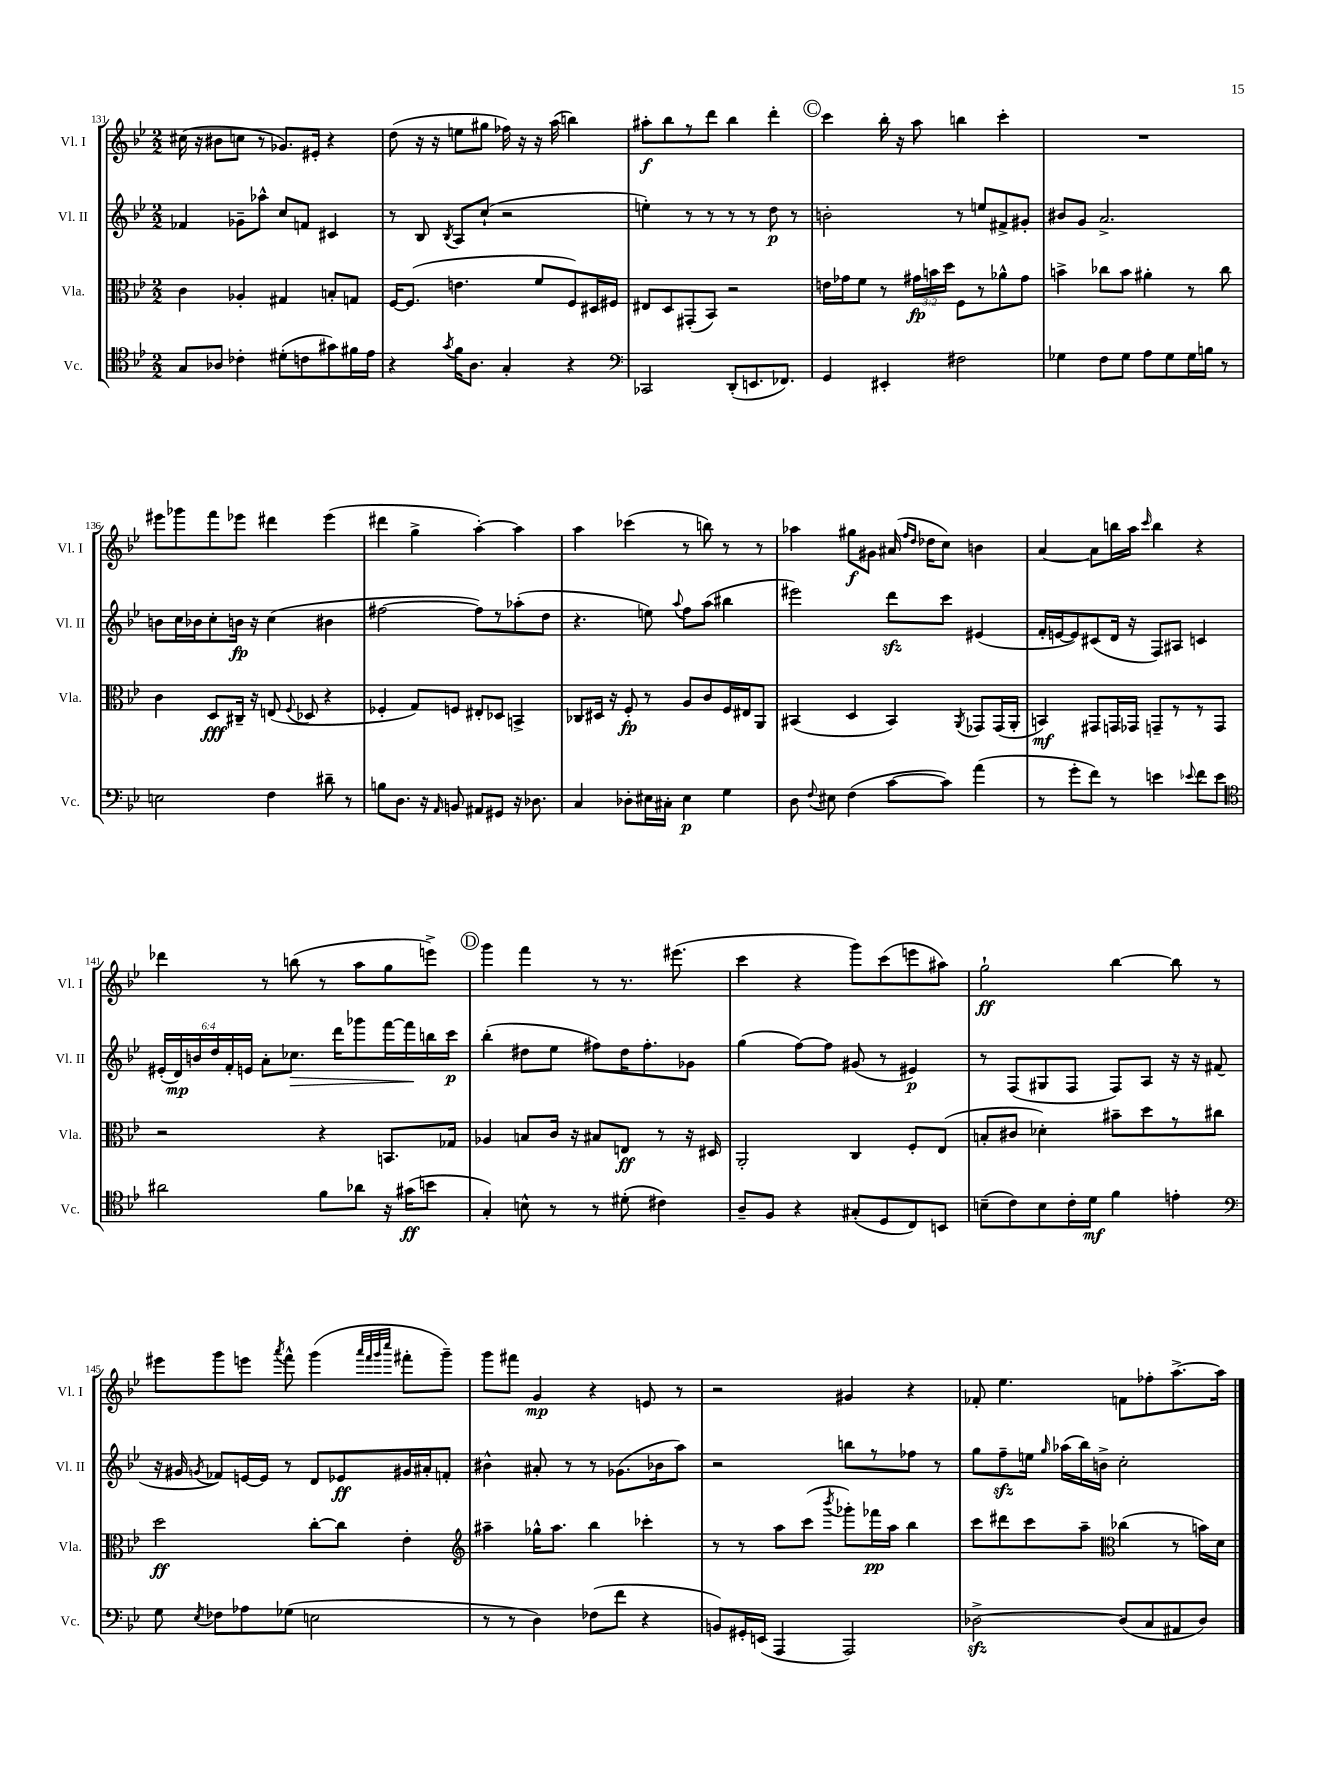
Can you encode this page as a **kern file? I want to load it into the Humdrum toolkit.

**kern	**dynam	**kern	**dynam	**kern	**dynam	**kern	**dynam
*part4	*part4	*part3	*part3	*part2	*part2	*part1	*part1
*staff4	*staff4	*staff3	*staff3	*staff2	*staff2	*staff1	*staff1
*I"Vc.	*	*I"Vla.	*	*I"Vl. II	*	*I"Vl. I	*
*I'Vc.	*	*I'Vla.	*	*I'Vl. II	*	*I'Vl. I	*
*clefC4	*	*clefC3	*	*clefG2	*	*clefG2	*
*k[b-e-]	*	*k[b-e-]	*	*k[b-e-]	*	*k[b-e-]	*
*M2/2	*	*M2/2	*	*M2/2	*	*M2/2	*
=131	=131	=131	=131	=131	=131	=131	=131
8G/L	.	4c\	.	4f-X/	.	(16cc#X\	.
.	.	.	.	.	.	16r	.
8A-X/J	.	.	.	.	.	8b#X\L	.
4c-X'\	.	4A-X'/	.	8g-X~\L	.	8ccn\J	.
.	.	.	.	8aa-X^^\J	.	8r	.
(8d#X'\L	.	4G#X/	.	8cc/L	.	8.g-X/L)	.
8cn\	.	.	.	8fn/J	.	.	.
.	.	.	.	.	.	16e#X'/Jk	.
8g#X\)	.	8Bn'/L	.	4c#X/	.	4r	.
16f#X\L	.	8Gn/J	.	.	.	.	.
16e-\JJ	.	.	.	.	.	.	.
=132	=132	=132	=132	=132	=132	=132	=132
4r	.	[16F/KL	.	8r	.	(8dd\	.
.	.	(8.F/J]	.	.	.	.	.
.	.	.	.	8B-/	.	16r	.
.	.	.	.	.	.	16r	.
8qg/	.	.	.	8qB-/	.	.	.
16f\KL	.	4.en\	.	8A/L	.	8een\L	.
8.A\J	.	.	.	.	.	.	.
.	.	.	.	(8cc`/J	.	8gg#X\J	.
4G'/	.	.	.	2r	.	16ff-X\)	.
.	.	.	.	.	.	16r	.
.	.	8f/L	.	.	.	16r	.
.	.	.	.	.	.	(16aa\	.
4r	.	8F/)	.	.	.	4bbn\)	.
.	.	16D#X/L	.	.	.	.	.
.	.	16F#X/JJ	.	.	.	.	.
=133	=133	=133	=133	=133	=133	=133	=133
*clefF4	*	*	*	*	*	*	*
2CC-X/	.	8E#X/L	.	4een'\)	.	8aa#X'\L	f
.	.	8D/	.	.	.	8bb-\	.
.	.	(8GG#X'/	.	8r	.	8r	.
.	.	8BB-/J)	.	8r	.	8ddd\J	.
(8DD'/L	.	2r	.	8r	.	4bb-\	.
8.EEn/	.	.	.	8r	.	.	.
.	.	.	.	8dd\	p	4ddd'\	.
8.FF-X/J)	.	.	.	.	.	.	.
.	.	.	.	8r	.	.	.
!!LO:REH:place=s1:t=C
=134	=134	=134	=134	=134	=134	=134	=134
4GG/	.	16en\LL	.	2bn'\	.	4ccc\	.
.	.	16g-X\J	.	.	.	.	.
.	.	8f\J	.	.	.	.	.
4EE#X'/	.	8r	.	.	.	16bb-'\	.
.	.	.	.	.	.	16r	.
.	.	24g#X\LL	fp	.	.	8aa\	.
.	.	24bn\	.	.	.	.	.
.	.	24dd\JJ	.	.	.	.	.
2F#X\	.	8F\L	.	8r	.	4bbn\	.
.	.	8r	.	8een/L	.	.	.
.	.	8a-X^^\	.	8f#X^/	.	4ccc'\	.
.	.	8g#\J	.	8g#X'/J	.	.	.
=135	=135	=135	=135	=135	=135	=135	=135
4G-X\	.	4bn^\	.	8b#X/L	.	1r	.
.	.	.	.	8g/J	.	.	.
8F\L	.	8cc-X\L	.	2.a^/	.	.	.
8G-\J	.	8b\J	.	.	.	.	.
8A\L	.	4a#X'\	.	.	.	.	.
8G-\	.	.	.	.	.	.	.
16G-\L	.	8r	.	.	.	.	.
16Bn\JJ	.	.	.	.	.	.	.
8r	.	8cc-\	.	.	.	.	.
!!LO:LB:g=z
=136	=136	=136	=136	=136	=136	=136	=136
2En\	.	4c\	.	8bn\L	.	8eee#X\L	.
.	.	.	.	16cc\L	.	8ggg-X\	.
.	.	.	.	16b-X\J	.	.	.
.	.	8D/L	fff	8cc'\	.	8fff\	.
.	.	16C#X~/Jk	.	16bn\Jk	fp	8eee-X\J	.
.	.	16r	.	16r	.	.	.
4F\	.	(8En/	.	(4cc\	.	4ddd#X\	.
.	.	8qqF/	.	.	.	.	.
.	.	8D-X/	.	.	.	.	.
8d#X~\	.	4r	.	4b#X\	.	(4eee-\	.
8r	.	.	.	.	.	.	.
=137	=137	=137	=137	=137	=137	=137	=137
8Bn\L	.	4F-X'/	.	[2ff#X\	.	4ddd#X\	.
8.D\J	.	.	.	.	.	.	.
.	.	8G/L)	.	.	.	4gg^\	.
16r	.	.	.	.	.	.	.
16qqAA/	.	.	.	.	.	.	.
8BBn/	.	8Fn/J	.	.	.	.	.
8AA#X/L	.	8E#X'/L	.	8ff#\L])	.	[4aa'\)	.
8GG#X/J	.	8D-X/J	.	8r	.	.	.
16r	.	4BBn^/	.	(8aa-X'\	.	4aa\]	.
8.D-X\	.	.	.	.	.	.	.
.	.	.	.	8dd\J	.	.	.
=138	=138	=138	=138	=138	=138	=138	=138
4C/	.	8C-X/L	.	4.r	.	4aa\	.
.	.	16D#X/Jk	.	.	.	.	.
.	.	16r	.	.	.	.	.
8D-X'\L	.	8F'/	fp	.	.	(4ccc-X\	.
16E#X\L	.	8r	.	8een\)	.	.	.
16C#X'\JJ	.	.	.	.	.	.	.
.	.	.	.	8qqaa/	.	.	.
4E#\	p	8A/L	.	8ff\L	.	8r	.
.	.	8c/	.	(8aa\J	.	8bbn\)	.
4G\	.	16F/L	.	4bb#X\	.	8r	.
.	.	16E#X/J	.	.	.	.	.
.	.	8AA/J	.	.	.	8r	.
=139	=139	=139	=139	=139	=139	=139	=139
8D\	.	(4BB#X/	.	2eee#X\)	.	4aa-X\	.
8qqF/	.	.	.	.	.	.	.
8E#X\	.	.	.	.	.	.	.
(4F\	.	4D/	.	.	.	8gg#X\L	f
.	.	.	.	.	.	8g#X\J	.
[8c\L	.	4BB#/)	.	8dddzz\L	.	(16a#X/	.
.	.	.	.	.	.	16qqff/LL	.
.	.	.	.	.	.	16qqdd/JJ	.
.	.	.	.	.	.	16dd-X\KL	.
8c\J])	.	.	.	8ccc\J	.	8cc\J)	.
.	.	8qAA/	.	.	.	.	.
(4a\	.	8GG-X/L	.	(4e#X/	.	4bn\	.
.	.	(16GG-/L	.	.	.	.	.
.	.	16AA'/JJ	.	.	.	.	.
=140	=140	=140	=140	=140	=140	=140	=140
8r	.	4BBn/)	mf	16f'/LL	.	[4a/	.
.	.	.	.	[16en/J	.	.	.
8g'\L	.	.	.	8e/])	.	.	.
8f\J)	.	8GG#X/L	.	(8c#X/	.	8a\L]	.
8r	.	16GGn/L	.	16d/Jk	.	16bbn\L	.
.	.	16GG-X/JJ	.	16r	.	16aa\JJ	.
.	.	.	.	.	.	16qqccc/	.
4en\	.	8GGn~/L	.	8F/L)	.	4bb\	.
.	.	8r	.	8A#X/J	.	.	.
8qqe-X/	.	.	.	.	.	.	.
8f\L	.	8r	.	4cn/	.	4r	.
8e-\J	.	8GG/J	.	.	.	.	.
!!LO:LB:g=z
=141	=141	=141	=141	=141	=141	=141	=141
*clefC4	*	*	*	*	*	*	*
2a#X\	.	2r	.	(24e#X'/LL	.	4ddd-X\	.
.	.	.	.	24d/)	mp	.	.
.	.	.	.	24bn/	.	.	.
.	.	.	.	24dd/	.	.	.
.	.	.	.	24f'/	.	.	.
.	.	.	.	24en/JJ	.	.	.
.	.	.	.	8a'\L	.	8r	.
!	!	!	!	!	!LO:HP:b	!	!
.	.	.	.	8.cc-X\J	>	(8bbn\	.
8f\L	.	4r	.	.	.	8r	.
.	.	.	.	16ddd\KL	.	.	.
8a-X\J	.	.	.	8ggg-X\	.	8aa\L	.
16r	.	8.BBn/L	.	[16fff\L	.	8gg\	.
(16g#X\KL	ff	.	.	16fff\]	.	.	.
8bn\J	.	.	.	16bbn\	]	8eeen^\J)	.
.	.	16G-X/Jk	.	16ccc\JJ	p	.	.
!!LO:REH:place=s1:t=D
=142	=142	=142	=142	=142	=142	=142	=142
4G'/)	.	4A-X/	.	(4bb-'\	.	4ggg\	.
8Bn^^\	.	8Bn/L	.	8dd#X\L	.	4fff\	.
8r	.	16c/Jk	.	8ee-\J	.	.	.
.	.	16r	.	.	.	.	.
8r	.	8B#X/L	.	8ff#X\L)	.	8r	.
(8d#X'\	.	8En/J	ff	16dd#\K	.	8.r	.
.	.	.	.	8.ff#'\	.	.	.
4c#X\)	.	8r	.	.	.	.	.
.	.	.	.	.	.	(8.eee#X\	.
.	.	16r	.	8g-X\J	.	.	.
.	.	16D#X/	.	.	.	.	.
=143	=143	=143	=143	=143	=143	=143	=143
8A~/L	.	2AA'/	.	(4gg\	.	4ccc\	.
8F/J	.	.	.	.	.	.	.
4r	.	.	.	[8ff\L)	.	4r	.
.	.	.	.	8ff\J]	.	.	.
(8G#X'/L	.	4C/	.	(8g#X/	.	8ggg\L)	.
8D/	.	.	.	8r	.	(8ccc\	.
8C/)	.	8F'/L	.	4e#X/)	p	8eeen\	.
8BBn/J	.	(8E-/J	.	.	.	8aa#X\J)	.
=144	=144	=144	=144	=144	=144	=144	=144
(8Bn~\L	.	8Bn'/L	.	8r	.	2gg`\	ff
8c\)	.	8c#X/J	.	(8F/L	.	.	.
8B\	.	4d-X'\)	.	8G#X/	.	.	.
16c'\L	.	.	.	8F/J	.	.	.
16d\JJ	mf	.	.	.	.	.	.
4f\	.	8b#X~\L	.	8F/L)	.	[4bb-\	.
.	.	8dd\	.	8A/J	.	.	.
4en'\	.	8r	.	16r	.	8bb-\]	.
.	.	.	.	16r	.	.	.
.	.	8cc#X\J	.	(8f#X/	.	8r	.
!!LO:LB:g=z
=145	=145	=145	=145	=145	=145	=145	=145
*clefF4	*	*	*	*	*	*	*
8G\	.	2dd\	ff	16r	.	8eee#X\L	.
.	.	.	.	16g#X/	.	.	.
8qE-/	.	.	.	8qgn/	.	.	.
8F-X\L	.	.	.	8f-X/L)	.	8ggg\	.
8A-X\	.	.	.	[16en/L	.	8eeen\J	.
.	.	.	.	16e/JJ]	.	.	.
.	.	.	.	.	.	8qaaa/	.
(8G-X\J	.	.	.	8r	.	8fff^^\	.
2En\	.	[8cc'\L	.	8d/L	.	(4ggg\	.
.	.	8cc\J]	.	8e-X/	ff	.	.
.	.	.	.	.	.	32qqaaa/LLL	.
.	.	.	.	.	.	32qqfff/	.
.	.	.	.	.	.	32qqggg/	.
.	.	.	.	.	.	32qqcccc/JJJ	.
.	.	4e-'\	.	16g#X/L	.	8fff#X'\L	.
.	.	.	.	16a#X'/J	.	.	.
.	.	.	.	8fn'/J	.	8ggg~\J)	.
=146	=146	=146	=146	=146	=146	=146	=146
*	*	*clefG2	*	*	*	*	*
8r	.	4aa#X~\	.	4b#X^^\	.	8ggg\L	.
8r	.	.	.	.	.	8fff#X\J	.
4D\)	.	16gg-X^^\KL	.	8a#X'/	.	4g/	mp
.	.	8.aa#\J	.	.	.	.	.
.	.	.	.	8r	.	.	.
(8F-X\L	.	4bb-\	.	8r	.	4r	.
8f\J	.	.	.	(8.g-X\L	.	.	.
4r	.	4ccc-X'\	.	.	.	8en/	.
.	.	.	.	16b-X\k	.	.	.
.	.	.	.	8aa\J)	.	8r	.
=147	=147	=147	=147	=147	=147	=147	=147
8BBn/L)	.	8r	.	2r	.	2r	.
16GG#X'/L	.	8r	.	.	.	.	.
(16EEn/JJ	.	.	.	.	.	.	.
4AAA/	.	8aa\L	.	.	.	.	.
.	.	(8ccc\J	.	.	.	.	.
.	.	8qbbb-/	.	.	.	.	.
2AAA/)	.	8ggg-X'\L)	.	8bbn\L	.	4g#X/	.
.	.	16fff-X\L	pp	8r	.	.	.
.	.	16aa\JJ	.	.	.	.	.
.	.	4bb-\	.	8ff-X\J	.	4r	.
.	.	.	.	8r	.	.	.
=148	=148	=148	=148	=148	=148	=148	=148
[2D-Xzz^\	.	8ccc\L	.	8gg\L	.	8f-X'/	.
.	.	8ddd#X\	.	8ffzz~\	.	4.ee-\	.
.	.	8ccc\	.	16een\Jk	.	.	.
.	.	.	.	16qqgg/	.	.	.
.	.	.	.	(16aa-X\LL	.	.	.
.	.	8aa~\J	.	16bb-\)	.	.	.
.	.	.	.	16bn^\JJ	.	.	.
*	*	*clefC3	*	*	*	*	*
(8D-/L]	.	(4cc-X\	.	2cc'\	.	8fn\L	.
8C/	.	.	.	.	.	8ff-X'\	.
8AA#X/	.	8r	.	.	.	[8.aa^\	.
8D-/J)	.	16bn\LL)	.	.	.	.	.
.	.	16d\JJ	.	.	.	16aa\Jk]	.
==	==	==	==	==	==	==	==
*-	*-	*-	*-	*-	*-	*-	*-
